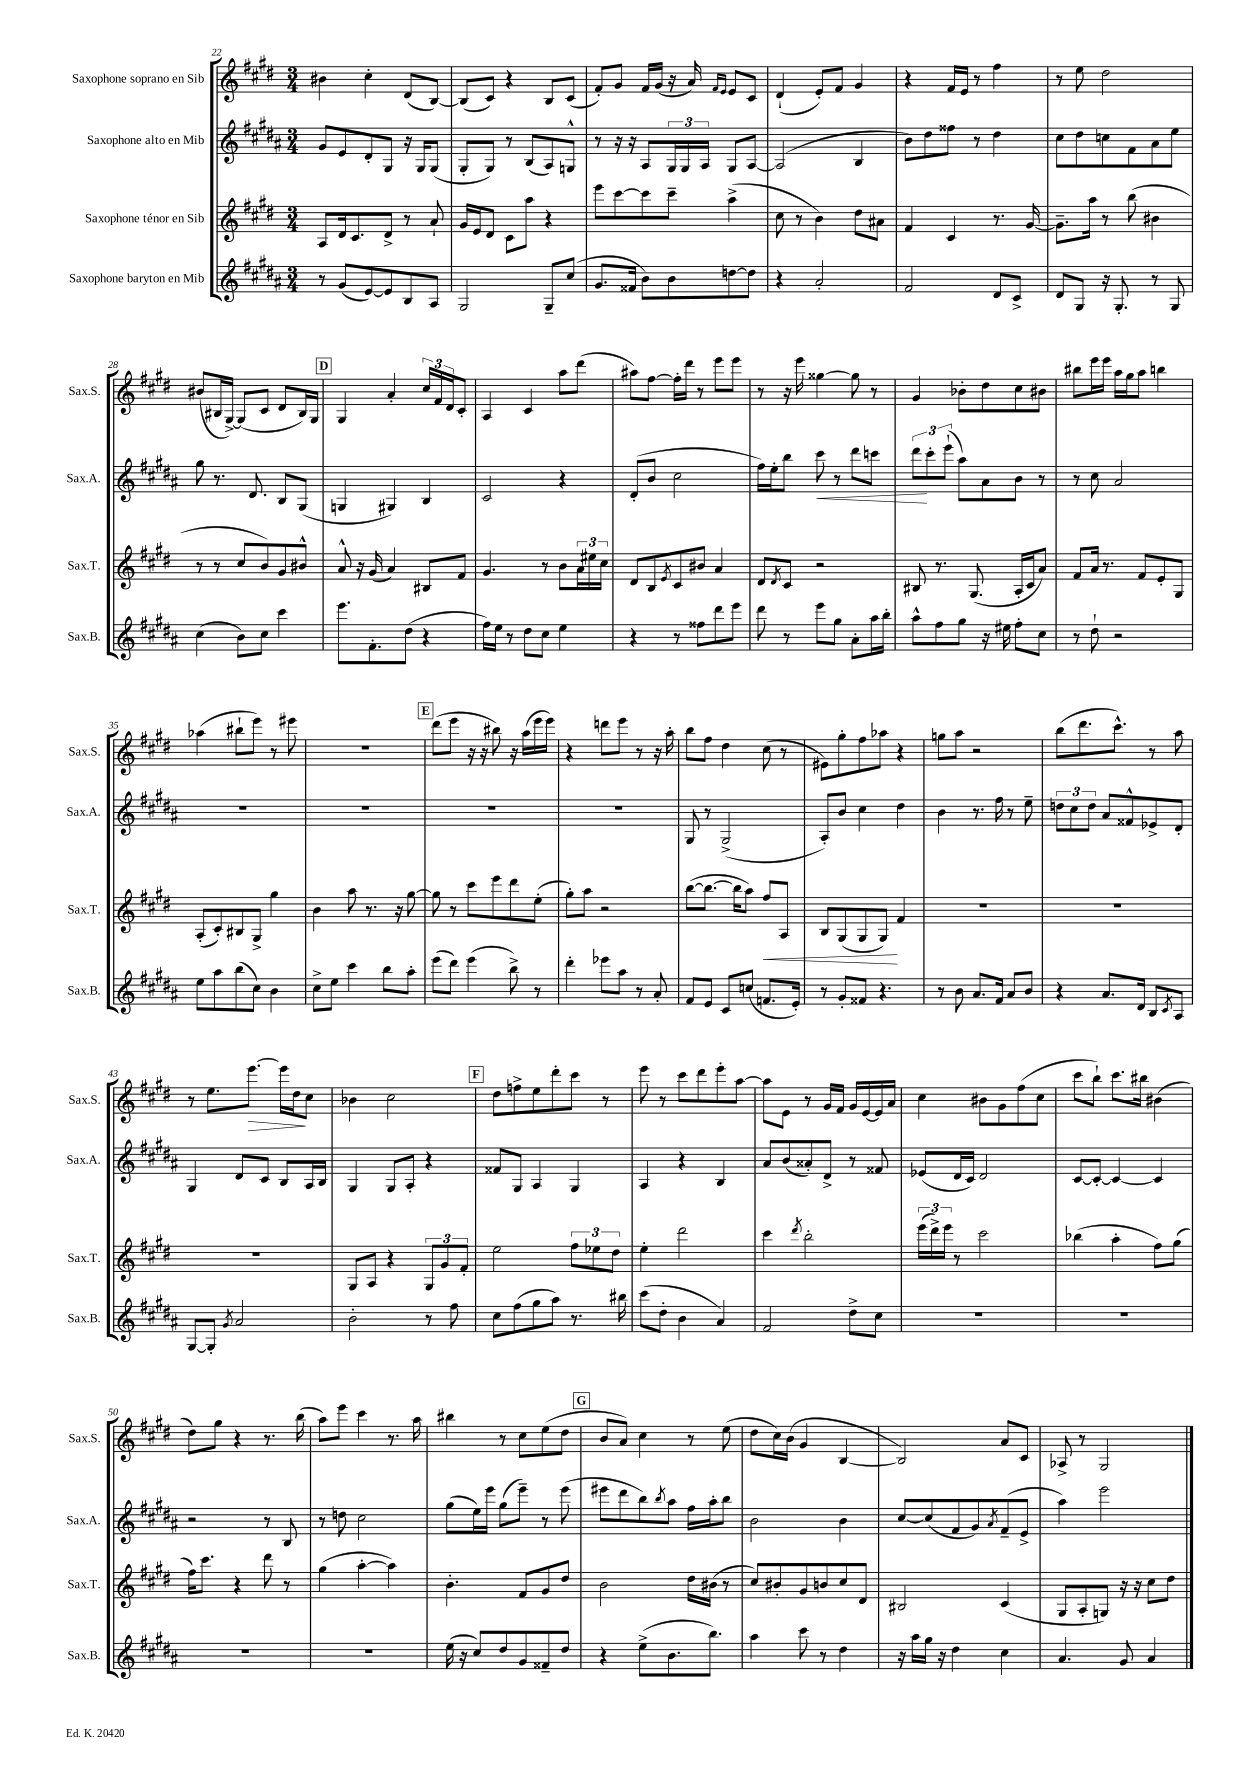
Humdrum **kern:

**kern	**kern	**kern	**kern
*staff4	*staff3	*staff2	*staff1
*clefG2	*clefG2	*clefG2	*clefG2
*k[f#c#g#d#a#]	*k[f#c#g#d#]	*k[f#c#g#d#a#]	*k[f#c#g#d#]
*M3/4	*M3/4	*M3/4	*M3/4
8r	8A/L	8g#/L	4b#\
(8g#/L	16d#/k	8e/	.
.	8.c#/	.	.
[8e/)	.	8d#'/	4cc#'\
8e/]	8d#^/J	8G#/J	.
8B/	8r	16r	(8d#/L
.	.	16G#/LK	.
8A#/J	8a`/	(8G#/J	[8B/J)
=	=	=	=
2G#/	16g#/LL	8G#'/L	(8B/]L
.	16e/J	.	.
.	8d#/J	8G#/J)	8c#/J)
.	8c#\L	8r	4r
.	8aa\J	(8B/L	.
8G#~/L	4r	8A#/)	8B/L
(8cc#/J	.	8G^^/J	(8c#/J
=	=	=	=
8.g#/L	8eee\L	8r	8f#'/L)
.	[8ccc#\	16r	8g#/J
16f##/Jk	.	16r	.
8b\L)	8ccc#\]	8A#/L	16f#/LL
.	.	.	(16g#/JJ
8b\	8ccc#~\J	24G#/L	16r
.	.	24G#/	.
.	.	.	16a/)
.	.	24A#/JJ	.
.	.	.	16qqf#/LL
.	.	.	16qqe/JJ
[8dd\	(4aa^\	8G#/L	8e/L
8dd\]J	.	[8A#/J	8c#/J
=	=	=	=
4r	8cc#\	(2A#/]	(4d#`/
.	8r	.	.
2a#'/	4b\)	.	8e'/L)
.	.	.	8f#/J
.	8dd#\L	4B/	4g#/
.	8a#\J	.	.
=	=	=	=
2f#/	4f#/	8b\L)	4r
.	.	8dd#\	.
.	4c#/	8ff##\J	16f#/LL
.	.	.	16e/JJ
.	.	8r	8r
8d#/L	8.r	4dd#\	4ff#\
8c#^/J	.	.	.
.	[16g#/	.	.
=	=	=	=
8d#/L	8.g#~\]L	8cc#\L	8r
8G#/J	.	8dd#\	8ee\
.	16aa\Jk	.	.
16r	8r	8cc\	2dd#\
8.G#'/	.	.	.
.	(8bb\	8f#\	.
8r	4b#\	8a#\	.
8G#/	.	8ee\J	.
=	=	=	=
(4cc#\	8r	8gg#\	(8b#/L
.	8r	8.r	16B#/L
.	.	.	[16G#^/JJ)
8b\L)	8cc#/L	.	(8G#/]L
.	.	8.d#/	.
8cc#\J	8b/)	.	8c#/J
4ccc#\	8g#/	8B/L	8d#/L
.	8b#^^/J	(8G#/J	16B#/L)
.	.	.	16G#/JJ
=	=	=	=
8.eee\L	8a^^/	4G/	4G#/
.	16r	.	.
8.f#'\	(16g#/	.	.
.	4a/)	4G#/)	4a'/
(8dd#\J	.	.	.
4r	8B#/L	4B/	24cc#/LL
.	.	.	24f#/
.	.	.	24d#/J
.	8f#/J	.	8c#'/J
=	=	=	=
16ff#\LL)	4.g#/	2c#/	4A/
16ee\JJ	.	.	.
8r	.	.	.
8dd#\L	.	.	4c#/
8cc#\J	8r	.	.
4ee\	8b\L	4r	8aa\L
.	24a\L	.	(8ddd#\J
.	24ee#\	.	.
.	24cc#\JJ	.	.
=	=	=	=
4r	8d#/L	(8d#'/L	8aa#\L)
.	8B/	8b/J	[8ff#\J
.	8qe/	.	.
8r	8c#/	2cc#\	16ff#'\]LL
.	.	.	16ddd#\JJ
8ff##\L	8b#/J	.	8r
8ddd#\	4a/	.	8eee\L
8eee\J	.	.	8eee\J
=	=	=	=
8ddd#\	8d#/L	16ff#\LL)	8r
.	.	16ee'\J	.
.	8qd#/	.	.
8r	8c#/J	8bb\J	16r
.	.	.	16eee\
8eee\L	2r	8ccc#\	[4gg##\
8gg#\J	.	8r	.
8a#'\L	.	8ddd#\L	8gg##\]
16aa#\L	.	8ccc\J	8r
16bb'\JJ	.	.	.
=	=	=	=
8aa#^^\L	8B#/	12ddd#\L	4g#/
.	.	12ccc#'\	.
8ff#\	8.r	.	.
.	.	(12eee`\J	.
8gg#\J	.	8aa#\L)	8b-'\L
.	(8.G#/	.	.
16r	.	8a#\	8dd#\
16ee#\	.	.	.
8ff#'\L	16A'/LL	8b\J	8cc#\
.	16c#/J	.	.
8cc#\J	8a/J)	8r	8b#\J
=	=	=	=
8r	8f#/L	8r	8bb#\L
8dd#`\	16a/Jk	8cc#\	16eee\L
.	8.r	.	16eee\JJ
2r	.	2a#/	16aa\LL
.	.	.	16gg#\J
.	8f#/L	.	8aa\J
.	8e'/	.	4bb\
.	8G#/J	.	.
=	=	=	=
8ee\L	(8A'/L	2.r	(4aa-\
8aa#\	8c#'/)	.	.
(8bb\	8B#/	.	8bb#`\L
8cc#\J)	8G#^/J	.	8eee\J)
4b\	4gg#\	.	8r
.	.	.	8eee#\
=	=	=	=
8cc#^\L	4b\	2.r	2.r
8ee\J	.	.	.
4ccc#\	8aa\	.	.
.	8.r	.	.
8bb\L	.	.	.
.	16r	.	.
8aa#'\J	[8gg#\	.	.
=	=	=	=
(8eee\L	8gg#\]	2.r	(8ddd#\L
8ddd#\J)	8r	.	8eee\J
(4eee\	8ccc#\L	.	16r
.	.	.	16r
.	8eee\	.	8bb#\)
8bb^\)	8ddd#\	.	16r
.	.	.	(16aa\LL
8r	(8ee'\J	.	16eee\
.	.	.	16eee\JJ)
=	=	=	=
4ddd#'\	8gg#'\L)	2.r	4r
.	8aa\J	.	.
8eee-\L	2r	.	8ddd\L
8aa#\J	.	.	8eee\J
8r	.	.	8r
8a#'/	.	.	16r
.	.	.	16aa'\
=	=	=	=
8f#/L	([8bb\L	8G#/	8bb\L
8e/J	8.bb\_J	8r	8ff#\J
8c#/L	.	(2G#^/	4dd#\
.	16bb\]LK	.	.
(8cc/J	8aa\J)	.	.
8.f/L	8ff#/L	.	(8cc#\
.	8A/J	.	8r
16e'/Jk)	.	.	.
=	=	=	=
8r	8B/L	8A#'/L)	8e#\L)
8g#'/L	(8G#/	8b/J	8gg#'\
8f##/J	8G#/	4cc#\	8ff#\
4.r	8G#/J)	.	8aa-\J
.	4f#/	4dd#\	4r
=	=	=	=
8r	2.r	4b\	8gg\L
8b\	.	.	8aa\J
8.a#/L	.	8.r	2r
16f#/Jk	.	16ff#\	.
8a#/L	.	8r	.
8b/J	.	8ee~\	.
=	=	=	=
4r	2.r	12dd\L	(8bb\L
.	.	12cc#\	.
.	.	.	8.ddd#\
.	.	12dd\J	.
8.a#/L	.	8a#/L	.
.	.	.	8.ccc#^^\J)
.	.	8f##^^/	.
16d#/Jk	.	.	.
8B/L	.	8e-^/	8r
8qc#/	.	.	.
8A#/J	.	8d#'/J	8aa\
=	=	=	=
[8G#/L	2.r	4G#/	8r
8G#'/]J	.	.	8.ee\L
8qg#/	.	.	.
2a#/	.	8d#/L	.
.	.	.	[8.eee\J
.	.	8c#/J	.
.	.	8B/L	16eee\]LL
.	.	.	16dd#\J
.	.	16A#/L	8cc#\J
.	.	16B/JJ	.
=	=	=	=
2b'\	8G#/L	4G#/	4b-\
.	8A/J	.	.
.	4r	8G#/L	2cc#\
.	.	8A#'/J	.
8r	12G#/L	4r	.
.	12g#/	.	.
8ff#\	.	.	.
.	12f#'/J	.	.
=	=	=	=
8cc#\L	2ee\	8f##/L	8dd#\L
(8ff#\	.	8G#/J	8ff^\
8gg#\	.	4A#/	8ee\
8aa#\J)	.	.	8ddd#'\
8.r	12ff#\L	4G#/	8ccc#\J
.	12ee-\	.	.
.	.	.	8r
.	12dd#\J	.	.
16bb#\	.	.	.
=	=	=	=
(8ccc#\L	4ee'\	4A#/	8eee\
8dd#'\J	.	.	8r
4b\	2ddd#\	4r	8ccc#\L
.	.	.	8ddd#\
4a#/)	.	4B/	8eee'\
.	.	.	[8aa\J
=	=	=	=
2f#/	4ccc#\	8a#/L	8aa\]L
.	.	(8b/	8e\J
.	8qddd#/	.	.
.	2bb'\	8a##'/)	8r
.	.	8d#^/J	16g#/LL
.	.	.	16f#/JJ
8dd#^\L	.	8r	16g#/LL
.	.	.	[16e/
8cc#\J	.	8f##/	16e/]
.	.	.	16a/JJ
=	=	=	=
2.r	(24eee\LL	(8e-/L	4cc#\
.	24ddd#^\)	.	.
.	24eee\JJ	.	.
.	8r	16d#/L	.
.	.	16c#/JJ)	.
.	2ccc#\	2d#/	8b#\L
.	.	.	8g#\
.	.	.	(8ff#\
.	.	.	8cc#\J
=	=	=	=
2.r	(4bb-\	[8c#/L	8ccc#\L
.	.	8c#'/_J	8bb`\J)
.	4aa'\	4c#/_	8.ccc#\L
.	.	.	16bb#\Jk
.	8ff#\L)	4c#/]	(4b#\
.	(8gg#\J	.	.
=	=	=	=
2.r	16ff#\LK)	2r	8dd#\L)
.	8.ccc#\J	.	.
.	.	.	8gg#\J
.	4r	.	4r
.	8ddd#\	8r	8.r
.	8r	8B/	.
.	.	.	(16bb\
=	=	=	=
2.r	(4gg#\	8r	8aa\L)
.	.	8dd\	8eee\J
.	[4aa'\	2cc#\	4ccc#\
.	4aa\])	.	8.r
.	.	.	16aa\
=	=	=	=
(16ee\	4.b'\	(8gg#\L	4bb#\
16r	.	.	.
8cc#/L)	.	16ee\L)	.
.	.	16eee\JJ	.
8dd#/	.	(8gg#\L	8r
8g#/	8f#/L	8eee~\J)	8cc#\L
8f##~/	8g#/	8r	(8ee\
8dd#/J	8dd#/J	(8eee\	8dd#\J
=	=	=	=
4r	2b\	8eee#\L	8b/L
.	.	8ddd#\	8a/J)
(8ee^\L	.	8bb\)	4cc#\
.	.	8qbb/	.
8.b\	.	8aa#\J	.
.	16dd#\LL	16ff#\LL	8r
8.bb\J)	(16b#\JJ	16aa#'\J	.
.	8r	8bb\J	(8ee\
=	=	=	=
4aa#\	8cc#/L)	2b\	8dd#\L
.	8b#'/	.	16cc#\L)
.	.	.	(16b\JJ
8ccc#\	8g#/	.	4g#/
8r	8b/	.	.
4dd#\	8cc#/	4b\	[4B/
.	8d#/J	.	.
=	=	=	=
16r	2B#/	[8cc#/L	2B/])
16aa#\LL	.	.	.
16gg#\JJ	.	(8cc#/]	.
16r	.	.	.
4dd#\	.	8f#/	.
.	.	8g#/)	.
.	.	8qa#/	.
4cc#\	(4c#/	(8f#~/	8a/L
.	.	8e^/J	8c#/J
=	=	=	=
4.a#/	8G#/L	4aa#\)	8A-^/
.	8A'/	.	8r
.	8G/J)	2eee\	2G#/
8g#/	16r	.	.
.	16r	.	.
4a#/	8cc#\L	.	.
.	8dd#\J	.	.
==	==	==	==
*-	*-	*-	*-
